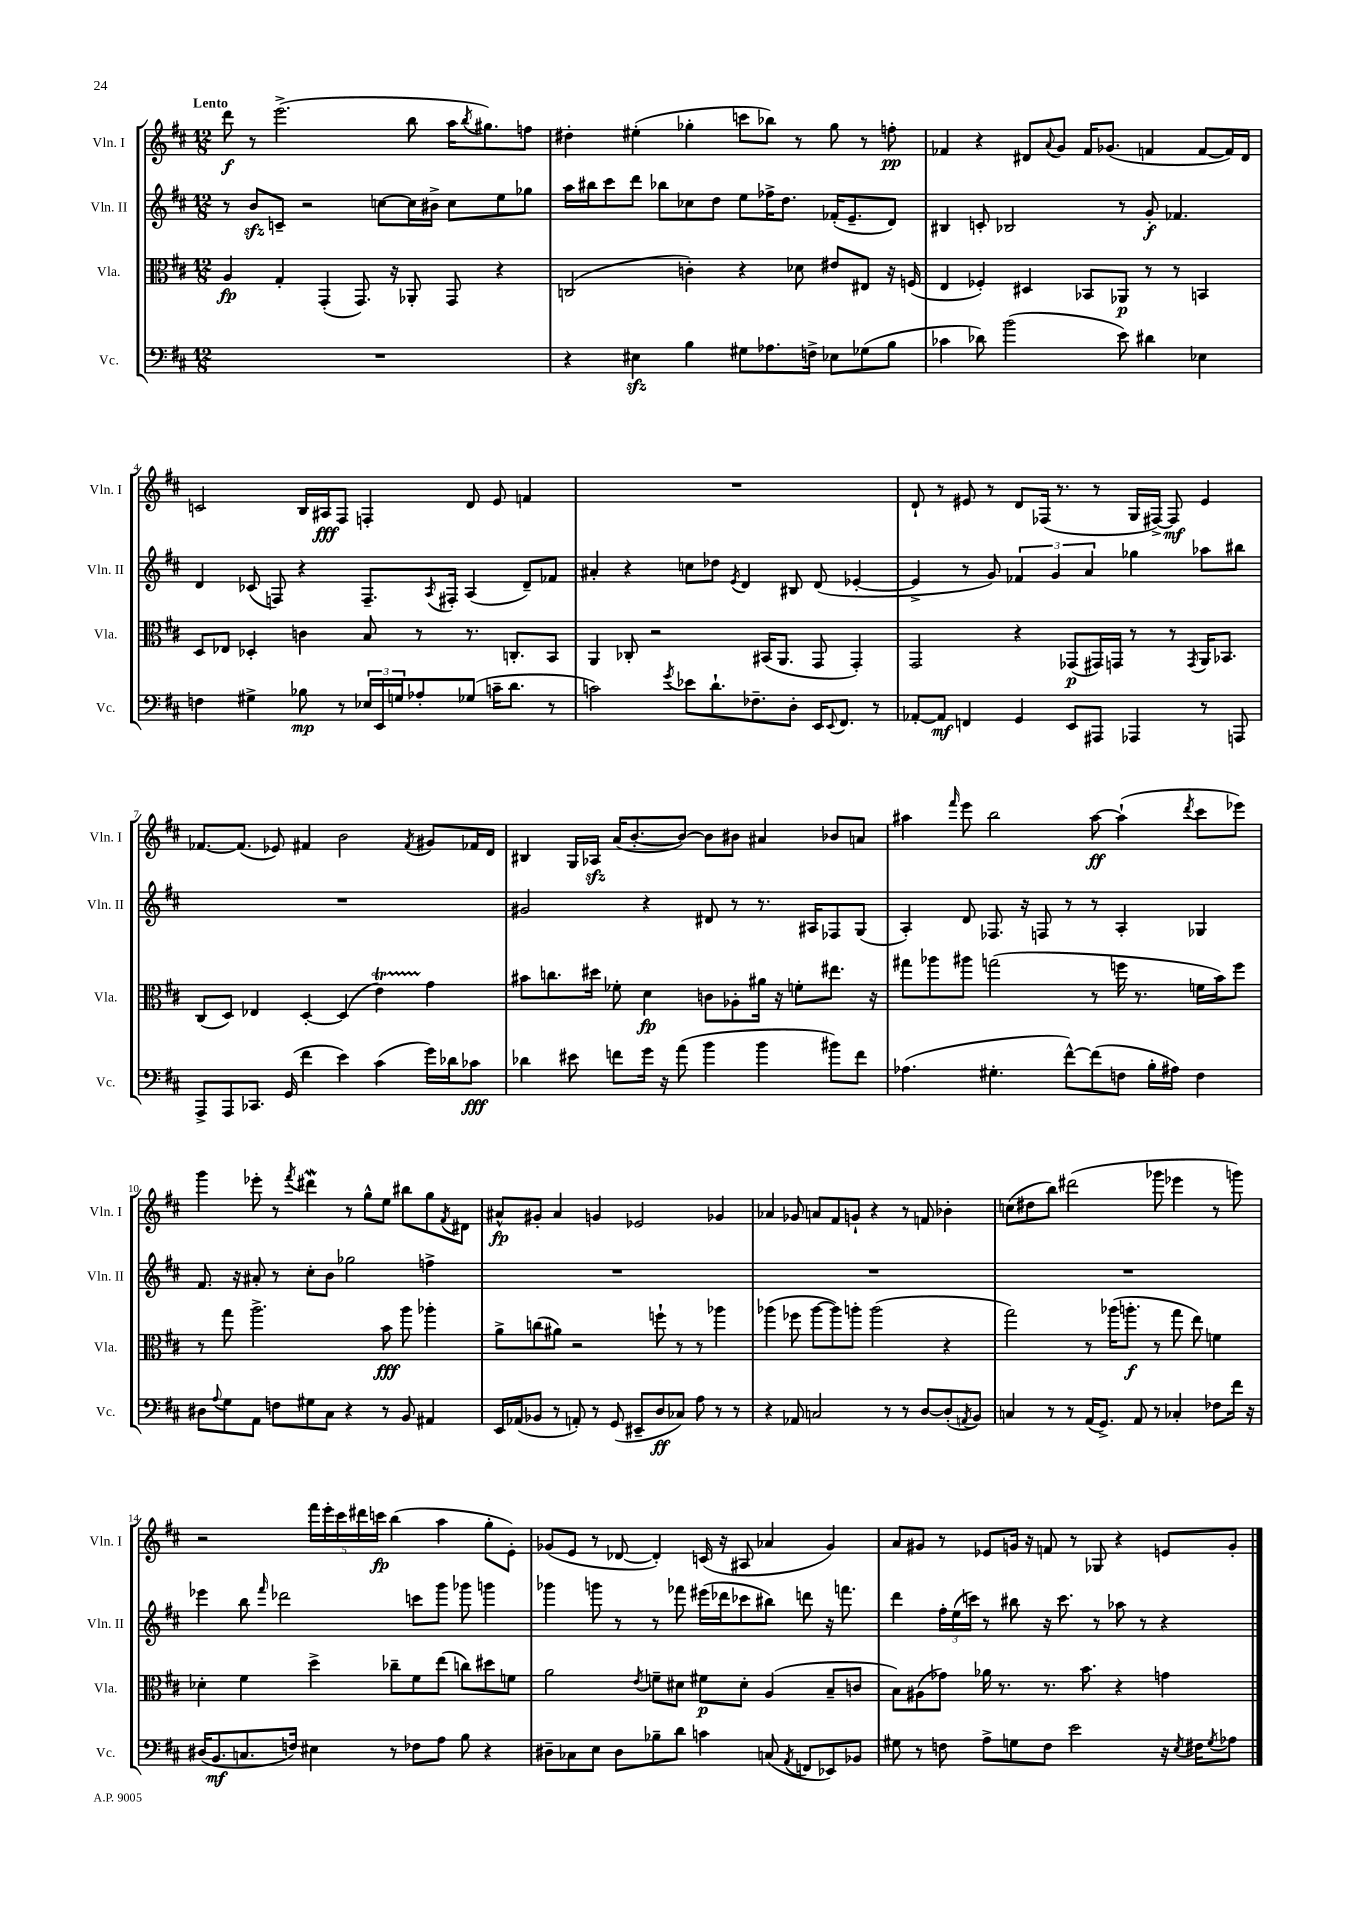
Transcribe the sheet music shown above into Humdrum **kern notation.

**kern	**kern	**kern	**kern
*staff4	*staff3	*staff2	*staff1
*clefF4	*clefC3	*clefG2	*clefG2
*k[f#c#]	*k[f#c#]	*k[f#c#]	*k[f#c#]
*M12/8	*M12/8	*M12/8	*M12/8
1.r	4A	8r	8ddd
.	.	8b	8r
.	4G'	8c~	(2.eee^
.	.	2r	.
.	(4GG'	.	.
.	8.GG)	.	.
.	.	[8cc	.
.	16r	.	.
.	8AA-'	16cc]	8bb
.	.	16b#^	.
.	8GG	8cc	16aa
.	.	.	8qbb
.	.	.	8.gg#)
.	4r	8ee	.
.	.	8gg-	8ff
=	=	=	=
4r	(2C	16aa	4dd#'
.	.	16bb#	.
.	.	8ccc#	.
4E#	.	8ddd	(4ee#'
.	.	8bb-	.
4B	4c')	8cc-	4gg-'
.	.	8dd	.
8G#	4r	8ee	8ccc
8.A-	.	16ff-^	8bb-)
.	.	8.dd	.
.	8d-	.	8r
16F^	.	.	.
8E-	8e#	(16f-'	8gg-
.	.	8.e~	.
(8G-	8E#	.	8r
8B	16r	8d)	8ff'
.	(16F	.	.
=	=	=	=
4c-	4E	4B#	4f-
8d-)	4F-')	8c'	4r
(2b	.	2B-	.
.	4D#	.	8d#
.	.	.	8qqa
.	.	.	8g
.	8BB-	.	16f-
.	.	.	(8.g-
8e)	8AA-	8r	.
4d#	8r	8g'	4f
.	8r	4.f-	.
4E-	4BB	.	[8f
.	.	.	16f])
.	.	.	16d#
=	=	=	=
4F	8D	4d	2c
.	8E-	.	.
4G#^	4D-'	(8c-	.
.	.	8F)	.
8B-	4c	4r	16B
.	.	.	16A#
8r	.	.	8F#
24E-	8B	8.F~	4F'
24EE	.	.	.
24G	.	.	.
8A-'	8r	.	.
.	.	8qA	.
.	.	16F#'	.
(8G-	8.r	(4A	8d
16c~	.	.	8e
8.d	8.C'	.	.
.	.	8d~)	4f
8r	8BB	8f-	.
=	=	=	=
2c)	4AA	4a#'	1.r
.	8C-'	4r	.
.	2r	.	.
8qg	.	.	.
8e-	.	8cc	.
8.d`	.	8dd-	.
.	.	8qe	.
.	.	4d	.
8.F-~	.	.	.
.	(16BB#	.	.
.	8.AA	.	.
8D'	.	8B#	.
16EE	8GG	(8d	.
8qqEE	.	.	.
8.FF#	.	.	.
.	4GG')	[4e-'	.
8r	.	.	.
=	=	=	=
[8AA-'	2GG	4e-^]	8d`
8AA-]	.	.	8r
4FF	.	8r	8e#
.	.	8g)	8r
4GG	4r	6f-	8d
.	.	.	(16F-
.	.	6g	.
.	.	.	8.r
8EE	(8GG-	.	.
.	.	6a	.
8AAA#	16GG#)	.	8r
.	16GG	.	.
4AAA-	8r	4gg-	16G
.	.	.	[16F#^)
.	8r	.	8F#]
.	8qGG	.	.
8r	16AA	8aa-	4e#
.	8.BB-	.	.
8AAA	.	8bb#	.
=	=	=	=
8AAA^	(8C#	1.r	[8.f-
8AAA	8D)	.	.
.	.	.	(8.f-]
8.CC-	4E-	.	.
.	.	.	8e-)
(16GG	.	.	.
4f#	[4D'	.	4f#
4e)	(4D]	.	2b
(4c#	4e)	.	.
.	.	.	8qf#
16g)	4g	.	8g#
16d-	.	.	.
8c-	.	.	16f-
.	.	.	16d
=	=	=	=
4d-	8b#	2g#	4B#
.	8.cc	.	.
8e#	.	.	16G
.	16dd#	.	16A-
8f	8f-'	.	(16a
.	.	.	[8.b'
16g	4d	4r	.
16r	.	.	.
(8a	.	.	8b_)
4b	8c	8d#	8b]
.	8A-'	8r	8b#
4b	16a#	8.r	4a#
.	16r	.	.
.	8f'	.	.
.	.	16A#	.
8b#)	8.ee#	8F-	8b-
8f	.	(8G	8a
.	16r	.	.
=	=	=	=
(4.A-	8gg#	4A')	4aa#
.	8aa-	.	.
.	.	.	16qqfff#
.	8aa#	8d	8eee
4.G#'	(2gg	8.F-	2bb
.	.	16r	.
.	.	8F	.
[8f#^^)	.	8r	.
(8f#]	8r	8r	[8aa#
8F	16ff	4A'	(4aa#`]
.	8.r	.	.
16B'	.	.	.
16A#)	.	.	.
.	.	.	8qddd
4F	16f	4G-	8ccc#
.	16b)	.	.
.	8ff	.	8eee-)
=	=	=	=
8D#	8r	8.f#	4ggg
8qqA	.	.	.
8G	8gg	.	.
.	.	16r	.
8AA	2.aa^	8a#'	8eee-'
8F	.	8r	8r
.	.	.	8qfff#
8G#	.	8cc#'	4ddd#
8C#	.	8b	.
4r	.	2gg-	8r
.	.	.	8gg^^
8r	8b	.	8ee
8BB	8aa	.	8bb#
4AA#	4aa-'	4ff^	8gg
.	.	.	8qf#
.	.	.	8d#
=	=	=	=
16EE	8a^	1.r	8a#^^
(16AA-	.	.	.
8BB-	(8cc	.	8g#'
8r	8a#)	.	4a#
8AA')	2r	.	.
8r	.	.	4g
(8GG	.	.	.
8EE#~	.	.	2e-
8D	8ff`	.	.
8C-)	8r	.	.
8A	8r	.	.
8r	4aa-	.	4g-
8r	.	.	.
=	=	=	=
4r	(4aa-	1.r	4a-
8AA-	8ff-	.	8g-
2C	[8aa-	.	8a
.	8aa-])	.	8f#
.	8aa'	.	8g`
.	(2aa	.	4r
8r	.	.	.
8r	.	.	8r
[8D	.	.	8f
(8D']	4r	.	4b-'
8qAA	.	.	.
8BB)	.	.	.
=	=	=	=
4C	2gg)	1.r	(8cc
.	.	.	8dd#
8r	.	.	8bb)
8r	.	.	(2ddd#
(16AA	8r	.	.
8.GG^)	.	.	.
.	(16aa-	.	.
.	8.aa'	.	.
8AA	.	.	.
8r	8r	.	8ggg-
4C-'	8gg	.	4eee-
.	8ee)	.	.
8F-	4f	.	8r
16f#	.	.	8ggg)
16r	.	.	.
=	=	=	=
(16D#	4d-'	4eee-	2r
8.BB	.	.	.
8.C	4f#	8bb	.
.	.	16qqfff#	.
.	.	2ddd-	.
16F)	.	.	.
4E#	4dd^	.	20fff#
.	.	.	20eee'
.	.	.	20ccc#
.	.	.	20ddd#
.	.	.	20ccc
8r	8cc-~	.	(4bb
8F-	8f#	8ccc	.
8A	(8ee	8ggg	4aa
8B	8cc)	8ggg-	.
4r	8dd#	4ggg	8gg'
.	8f	.	8e')
=	=	=	=
8D#~	2a	4ggg-	(8g-
8C-	.	.	8e
8E	.	8ggg	8r
8D#	.	8r	[8d-
.	8qe	.	.
8B-~	8f~	8r	4d-'])
8d	8d#	8fff-	.
4c	8f#	(16eee#	(16c
.	.	16ddd-	16r
.	8d#'	8ccc-	8A#
(8C	(4A	8bb#)	4a-
8qAA	.	.	.
8FF	.	8ddd	.
8EE-)	8B~	16r	4g-)
.	.	8.fff	.
8BB-	8c	.	.
=	=	=	=
8G#	8B)	4ddd	8a
8r	(8A#	.	8g#
8F	8g-)	24ff#'	8r
.	.	(24ee	.
.	.	24ccc)	.
8A^	16a-	8r	8e-
.	8.r	.	.
8G	.	8bb#	16g
.	.	.	16r
8F	8.r	16r	8f
.	.	8.ccc	.
2e	.	.	8r
.	8.b	.	.
.	.	8r	8G-
.	4r	8aa-	4r
.	.	8r	.
16r	4g	4r	8e
8qE	.	.	.
16F#	.	.	.
8qG	.	.	.
8A-	.	.	8g'
==	==	==	==
*-	*-	*-	*-
